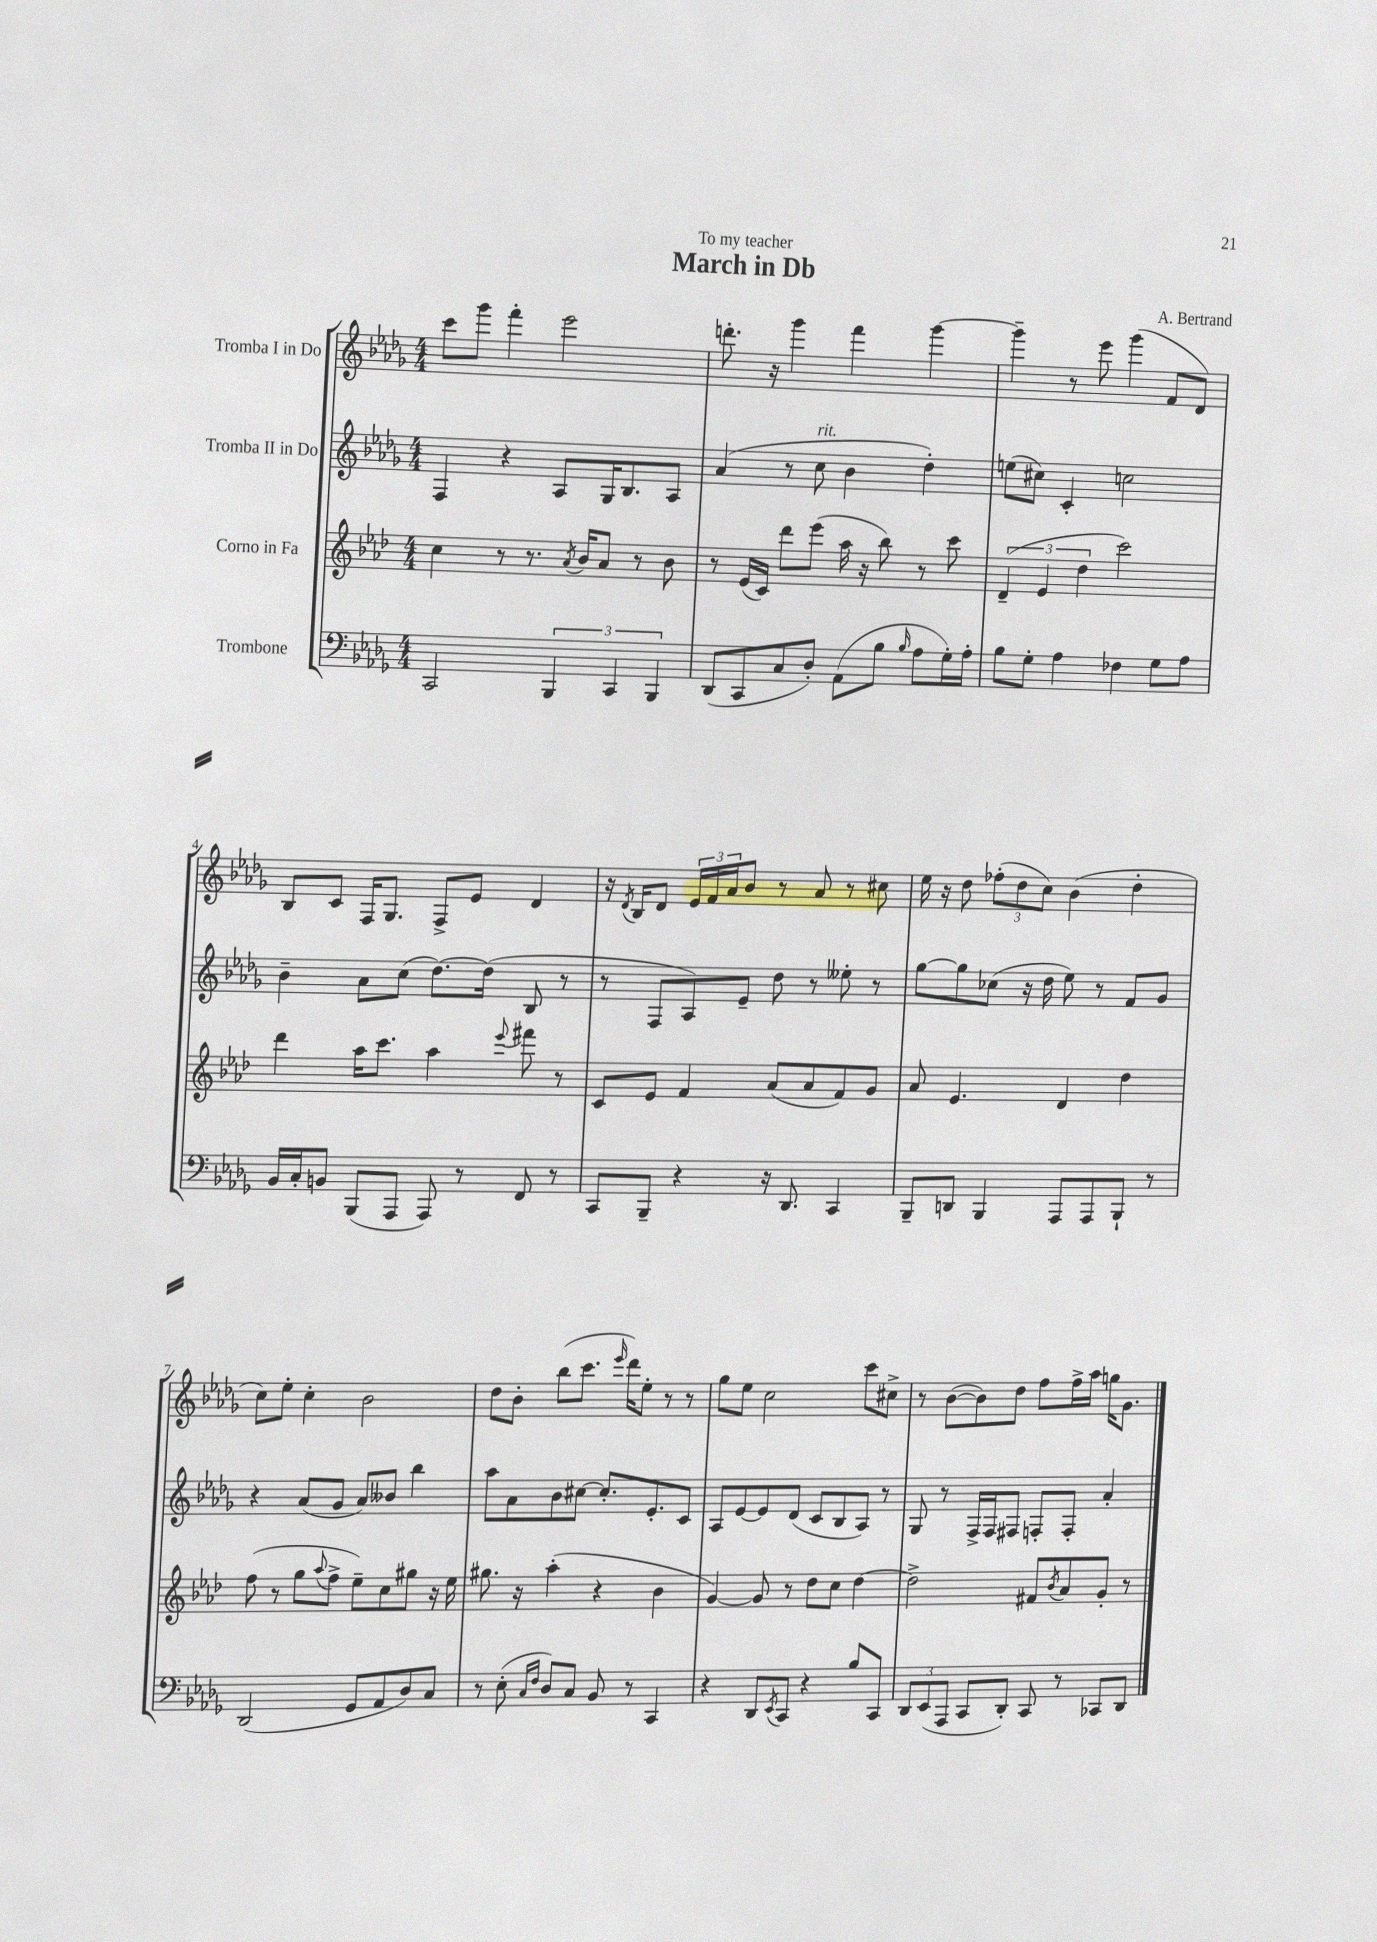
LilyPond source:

\header { title = "March in Db" composer = "A. Bertrand" dedication = "To my teacher" }
<<
\new StaffGroup <<
\new Staff = "s0" \with { instrumentName = "Tromba I in Do" } {
    \clef treble \key des \major \numericTimeSignature \time 4/4
    c'''8 ges'''8 f'''4-. ees'''2 |
    d'''8.-. r16 ges'''4 f'''4 ges'''4~ |
    ges'''4-- r8 ees'''8 ges'''4( f'8 des'8) |
    bes8 c'8 f16 ges8. f8-> ees'8 des'4 |
    r16 \acciaccatura { des'8 } bes16 des'8 \tuplet 3/2 { ees'16 f'16 aes'16 } bes'8 r8 aes'8 r8 cis''8 |
    ees''16 r16 des''8 \tuplet 3/2 { fes''8-.( des''8 c''8) } bes'4( des''4-. |
    c''8) ees''8-. c''4-. bes'2 |
    des''8 bes'8-. bes''8( c'''8. \grace { ees'''16 } des'''16) ees''8-. r8 r8 |
    ges''8 ees''8 c''2 c'''8 cis''8-> |
    r8 bes'8~( bes'8) des''8 f''8 f''16-> aes''16 g''16 ges'8. \bar "|." |
}
\new Staff = "s1" \with { instrumentName = "Tromba II in Do" } {
    \clef treble \key des \major \numericTimeSignature \time 4/4
    f4 r4 aes8 ges16 bes8. aes8 |
    aes'4( r8 c''8^\markup { \italic "rit." } bes'4 des''4-.) |
    e''8( cis''8) c'4-. c''2 |
    bes'4-- aes'8 c''8( des''8.~) des''16( bes8 r8 |
    r8 f8 aes8) ees'8-- des''8 r8 eeses''8-. r8 |
    ges''8~ ges''8 ces''8( r16 des''16 ees''8) r8 f'8 ges'8 |
    r4 aes'8( ges'8 aes'8) beses'8 bes''4 |
    aes''8 aes'8 bes'8 cis''8~ cis''8.-. ees'8.-. c'8 |
    aes8 ees'8~ ees'8 des'8( c'8 bes8 aes8) r8 |
    ges8 r8 f16-> f16 fis8 f8-. f8-. aes'4-. \bar "|." |
}
\new Staff = "s2" \with { instrumentName = "Corno in Fa" } {
    \clef treble \key aes \major \numericTimeSignature \time 4/4
    c''4 r8 r8. \acciaccatura { aes'8 } bes'16 aes'8 r8 bes'8 |
    r8 ees'16( c'16) des'''8 ees'''8( aes''16 r16 bes''8) r8 c'''8 |
    \tuplet 3/2 { des'4--( ees'4 des''4 } c'''2) |
    des'''4 aes''16 c'''8. aes''4 \appoggiatura { ees'''8 } fis'''8 r8 |
    c'8 ees'8 f'4 aes'8( aes'8 f'8) g'8 |
    aes'8 ees'4. des'4 des''4 |
    f''8( r8 g''8 \appoggiatura { aes''8 } f''8-> ees''8--) c''8 gis''8 r16 ees''16 |
    gis''8. r16 aes''4-.( r4 bes'4 |
    g'4~) g'8 r8 des''8 c''8 des''4~ |
    des''2-> fis'8 \acciaccatura { bes'8 } aes'8 g'8-. r8 \bar "|." |
}
\new Staff = "s3" \with { instrumentName = "Trombone" } {
    \clef bass \key des \major \numericTimeSignature \time 4/4
    c,2 \tuplet 3/2 { bes,,4 c,4 bes,,4 } |
    des,8( c,8 c8 des8-.) aes,8( bes8 \grace { bes16 } aes8 ges16-.) aes16-. |
    bes8 ges8-. aes4 fes4 ges8 aes8 |
    bes,16 c16-. b,8 bes,,8( aes,,8 aes,,8) r8 f,8 r8 |
    c,8 bes,,8-- r4 r16 des,8. c,4 |
    bes,,8-- d,8 bes,,4 aes,,8 aes,,8 bes,,8-! r8 |
    des,2( ges,8 aes,8 des8) c8 |
    r8 ees8-.( \grace { c16 f16 } des8) c8 bes,8 r8 c,4 |
    r4 des,8 \acciaccatura { ees,8 } c,8 r4 bes8 c,8 |
    \tuplet 3/2 { des,8 ees,8( aes,,8 } c,8 des,8-.) c,8 r8 ces,8 des,8 \bar "|." |
}
>>
>>
